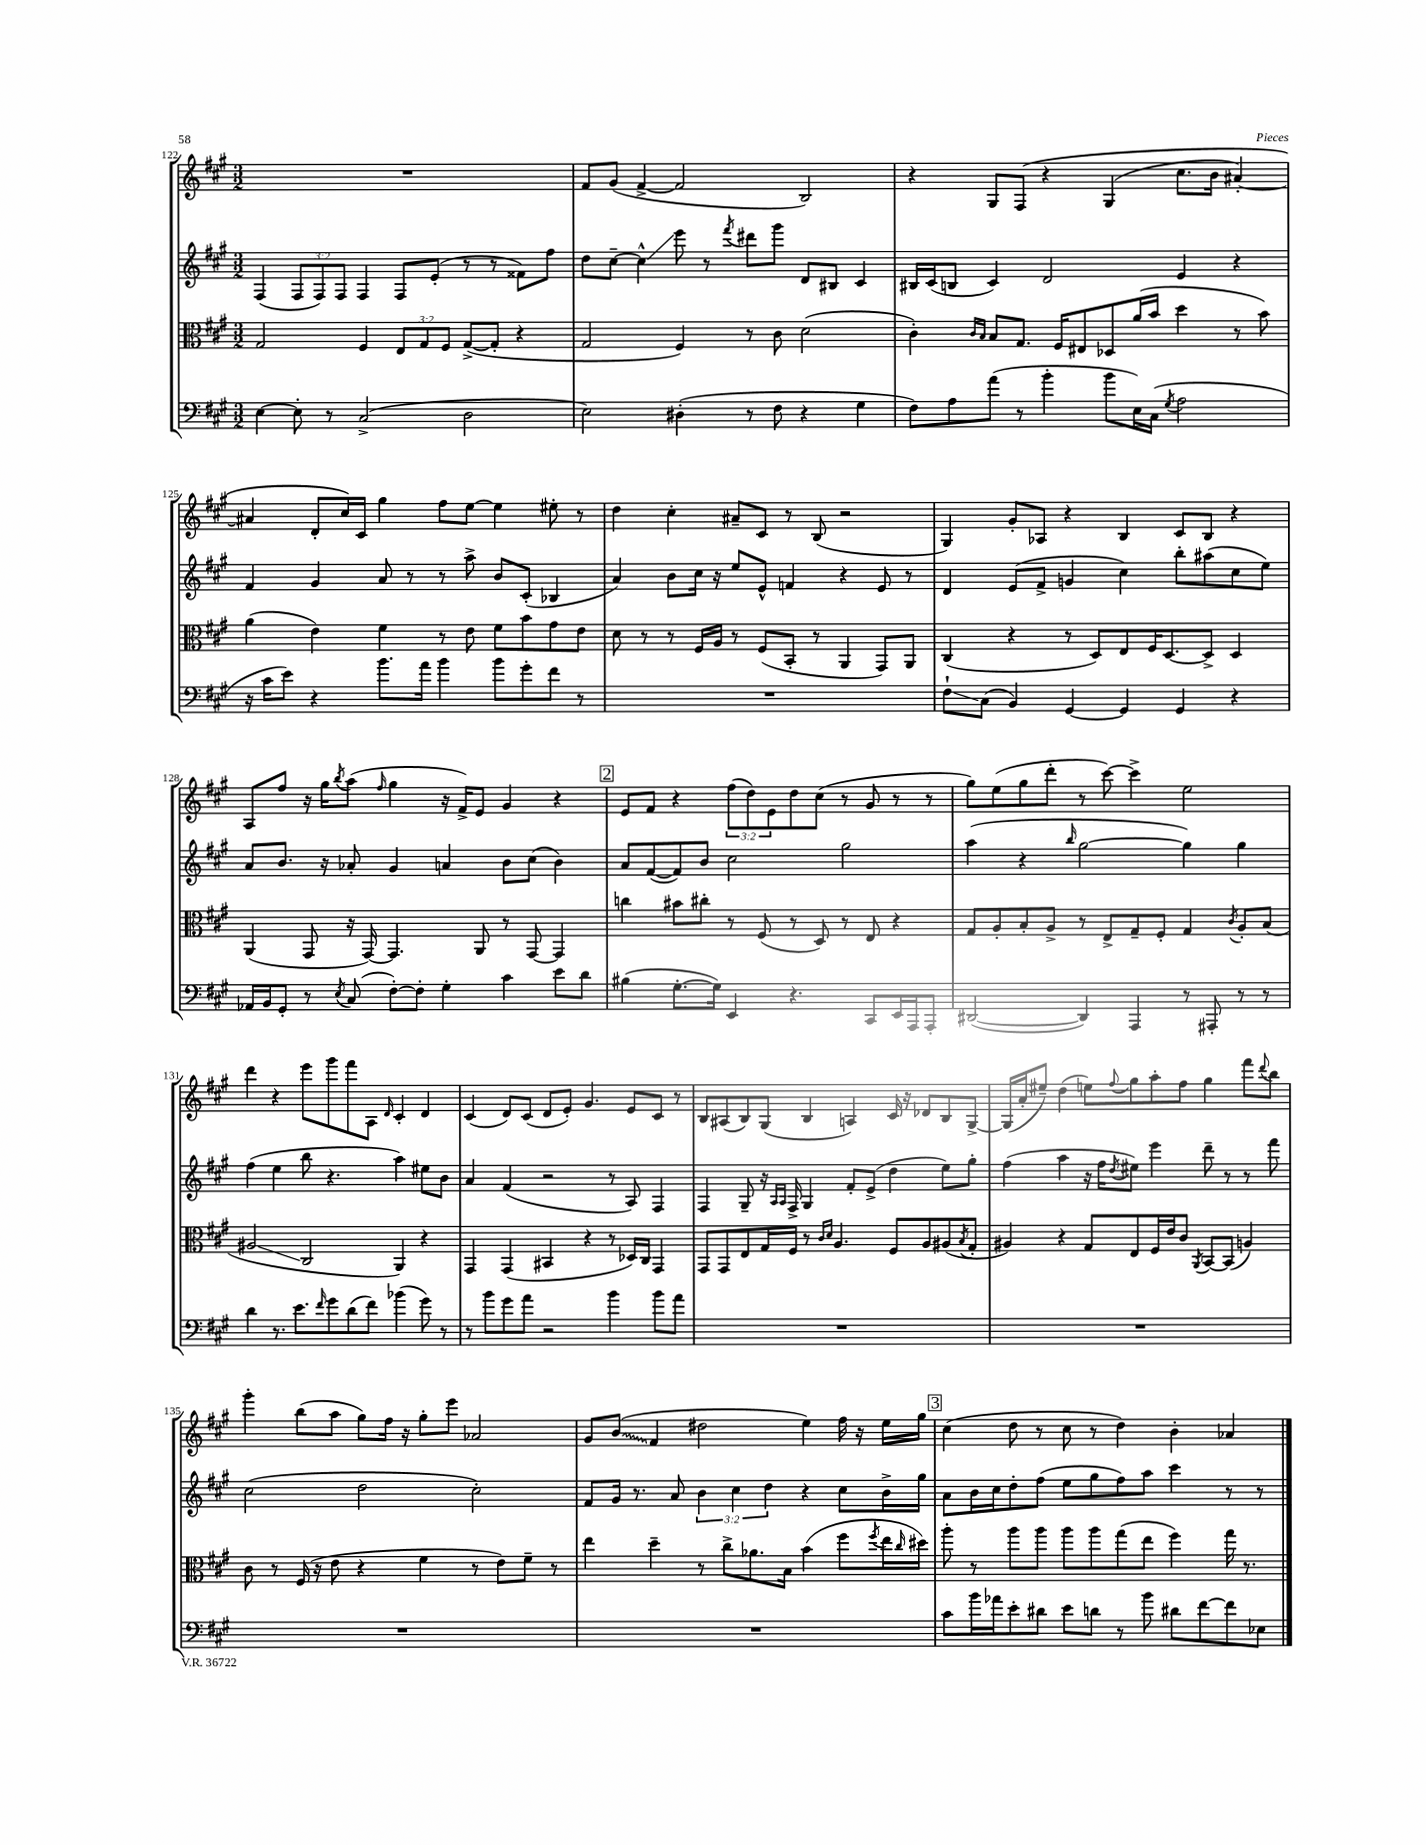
<<
\new StaffGroup <<
\new Staff = "s0" {
    \clef treble \key a \major \numericTimeSignature \time 3/2 \override Staff.TupletNumber.text = #tuplet-number::calc-fraction-text
    R1. |
    fis'8 gis'8( fis'4~-> fis'2 b2) |
    r4 gis8 fis8\( r4 gis4( cis''8. b'16 ais'4~-.) |
    ais'4 d'8-. cis''16\) cis'16 gis''4 fis''8 e''8~ e''4 eis''8-. r8 |
    d''4 cis''4-. ais'8-- cis'8 r8 b8( r2 |
    gis4) gis'8-. aes8 r4 b4 cis'8 b8 r4 |
    a8 fis''8 r16 gis''16 \acciaccatura { b''8 } a''8( \grace { fis''16 } gis''4 r16 fis'16->) e'8 gis'4 r4 |
    \mark \markup { \box "2" } e'8 fis'8 r4 \tuplet 3/2 { fis''8( d''8) e'8 } d''8 cis''8( r8 gis'8 r8 r8 |
    gis''8) e''8( gis''8 d'''8-. r8 cis'''8~) cis'''4-> e''2 |
    d'''4 r4 e'''8 gis'''8 fis'''8 a8 \grace { d'16 } cis'4-. d'4 |
    cis'4( d'8) cis'8( d'8 e'8-.) gis'4. e'8 cis'8 r8 |
    b8 ais8( b8) gis8( b4 a4) cis'16 r16 des'8 b8 gis8~-> |
    gis16( a'16-. eis''8--) d''4( e''8) \appoggiatura { fis''8 } gis''8 a''8-. fis''8 gis''4 fis'''8 \appoggiatura { d'''8 } b''8 |
    gis'''4-. b''8( a''8 gis''8) fis''16 r16 gis''8-. e'''8 aes'2 |
    gis'8 \once \override Glissando.style = #'zigzag b'8\glissando( fis'4 dis''2 e''4) fis''16 r16 e''16 gis''16 |
    \mark \markup { \box "3" } cis''4( d''8 r8 cis''8 r8 d''4) b'4-. aes'4 \bar "|." |
}
\new Staff = "s1" {
    \clef treble \key a \major \numericTimeSignature \time 3/2 \override Staff.TupletNumber.text = #tuplet-number::calc-fraction-text
    fis4( \tuplet 3/2 { fis8 fis8) fis8 } fis4 fis8 e'8-.( r8 r8 fisis'8) fis''8 |
    d''8 cis''8~-- cis''4-^\glissando e'''8 r8 \acciaccatura { fis'''8 } dis'''8 gis'''8 d'8 bis8 cis'4 |
    bis16 cis'16( b8 cis'4) d'2 e'4 r4 |
    fis'4 gis'4 a'8 r8 r8 a''8-> b'8 cis'8-.( bes4 |
    a'4) b'8 cis''16 r16 e''8 e'8-^ f'4 r4 e'8 r8 |
    d'4 e'8( fis'8-> g'4 cis''4) b''8-. ais''8( cis''8 e''8) |
    a'8 b'8. r16 aes'8-. gis'4 a'4 b'8 cis''8( b'4) |
    \mark \markup { \box "2" } a'8 fis'8~( fis'8) b'8 cis''2 gis''2 |
    a''4( r4 \grace { b''16 } gis''2~ gis''4) gis''4 |
    fis''4( e''4 b''8 r4. a''4) eis''8 b'8 |
    a'4 fis'4( r2 r8 a8) fis4 |
    fis4 gis8-- r16 \grace { a16 a16 } fis16-> gis4 fis'8-. e'8->( d''4 e''8) gis''8-. |
    fis''4( a''4 r16 fis''16 \acciaccatura { d''8 } eis''8) e'''4 d'''8-- r8 r8 fis'''8 |
    cis''2( d''2 cis''2-.) |
    fis'8 gis'16 r8. a'8 \tuplet 3/2 { b'4 cis''4 d''4 } r4 cis''8 b'16-> gis''16 |
    \mark \markup { \box "3" } a'8 b'16 cis''16 d''8-. fis''8( e''8 gis''8 fis''8) a''8 cis'''4 r8 r8 \bar "|." |
}
\new Staff = "s2" {
    \clef alto \key a \major \numericTimeSignature \time 3/2 \override Staff.TupletNumber.text = #tuplet-number::calc-fraction-text
    gis2 fis4 \tuplet 3/2 { e8 gis8 fis8 } gis8~->( gis8-. r4 |
    gis2 fis4) r8 cis'8 d'2( |
    cis'4-.) \grace { cis'16 b16 } b8 gis8. fis16 eis8 des8 a'16( b'16 d''4 r8 b'8) |
    a'4( e'4) fis'4 r8 e'8 fis'8 b'8 gis'8 e'8 |
    d'8 r8 r8 fis16 a16 r8 fis8( b,8-. r8 a,4 gis,8) a,8 |
    cis4( r4 r8 d8) e8 fis16 d8.~ d8-> d4 |
    a,4( gis,8 r16 gis,16~) gis,4. a,8 r8 gis,8~ gis,4 |
    \mark \markup { \box "2" } c''4 bis'8 cis''8-. r8 fis8( r8 d8) r8 e8 r4 |
    gis8 a8-. b8-. a8-> r8 e8-> gis8-- fis8-. gis4 \acciaccatura { cis'8 } a8-. b8( |
    ais2\glissando cis2 a,4) r4 |
    gis,4 gis,4( bis,4 r4 r8 des16) cis16 gis,4 |
    gis,8 gis,8 e8 gis16 fis16 r8 \grace { cis'16 d'16 } a4. fis8 a8 ais8( \acciaccatura { b8 } gis8-. |
    ais4) r4 gis8 e8 fis16 e'16 cis'8 \acciaccatura { a,8 } b,8~ b,8( a4) |
    cis'8 r8 fis16( r16 e'8 r4 fis'4 r8 e'8) fis'8-- r8 |
    e''4 d''4-- r8 cis''8-> aes'8. b16 b'4( fis''8 \acciaccatura { fis''8 } e''16 \grace { cis''16 } dis''16) |
    \mark \markup { \box "3" } a''8-. r8 a''8 a''8 a''8 a''8 gis''8( e''8 fis''4) gis''16 r8. \bar "|." |
}
\new Staff = "s3" {
    \clef bass \key a \major \numericTimeSignature \time 3/2
    e4~ e8-. r8 cis2->( d2 |
    e2) dis4-.( r8 fis8 r4 gis4 |
    fis8) a8 a'8( r8 b'4-. b'8 e16) cis16( \acciaccatura { gis8 } a2 |
    r16 cis'16 e'8) r4 b'8. a'16 b'4 b'8 gis'8-. fis'8 r8 |
    R1. |
    fis8-!\glissando cis8( b,4) gis,4~ gis,4 gis,4 r4 |
    aes,16 b,16 gis,8-. r8 \acciaccatura { e8 } cis8( fis8~-.) fis8-. gis4-. cis'4 e'8 d'8 |
    \mark \markup { \box "2" } bis4( gis8.~-. gis16) e,4 r4. cis,8 e,16 a,,16 a,,8-. |
    dis,2~( dis,4) a,,4 r8 ais,,8-. r8 r8 |
    d'4 r8. e'8. \grace { fis'16 } gis'8 d'8( fis'8) bes'4( gis'8) r8 |
    r8 b'8 gis'8 a'8 r2 b'4 b'8 a'8 |
    R1. |
    R1. |
    R1. |
    R1. |
    \mark \markup { \box "3" } cis'8 b'16 aes'16 e'8-. dis'8 e'8 d'8 r8 b'8 dis'8 fis'8~ fis'8 ees8 \bar "|." |
}
>>
>>
\layout { \context { \Score currentBarNumber = #122 } }
